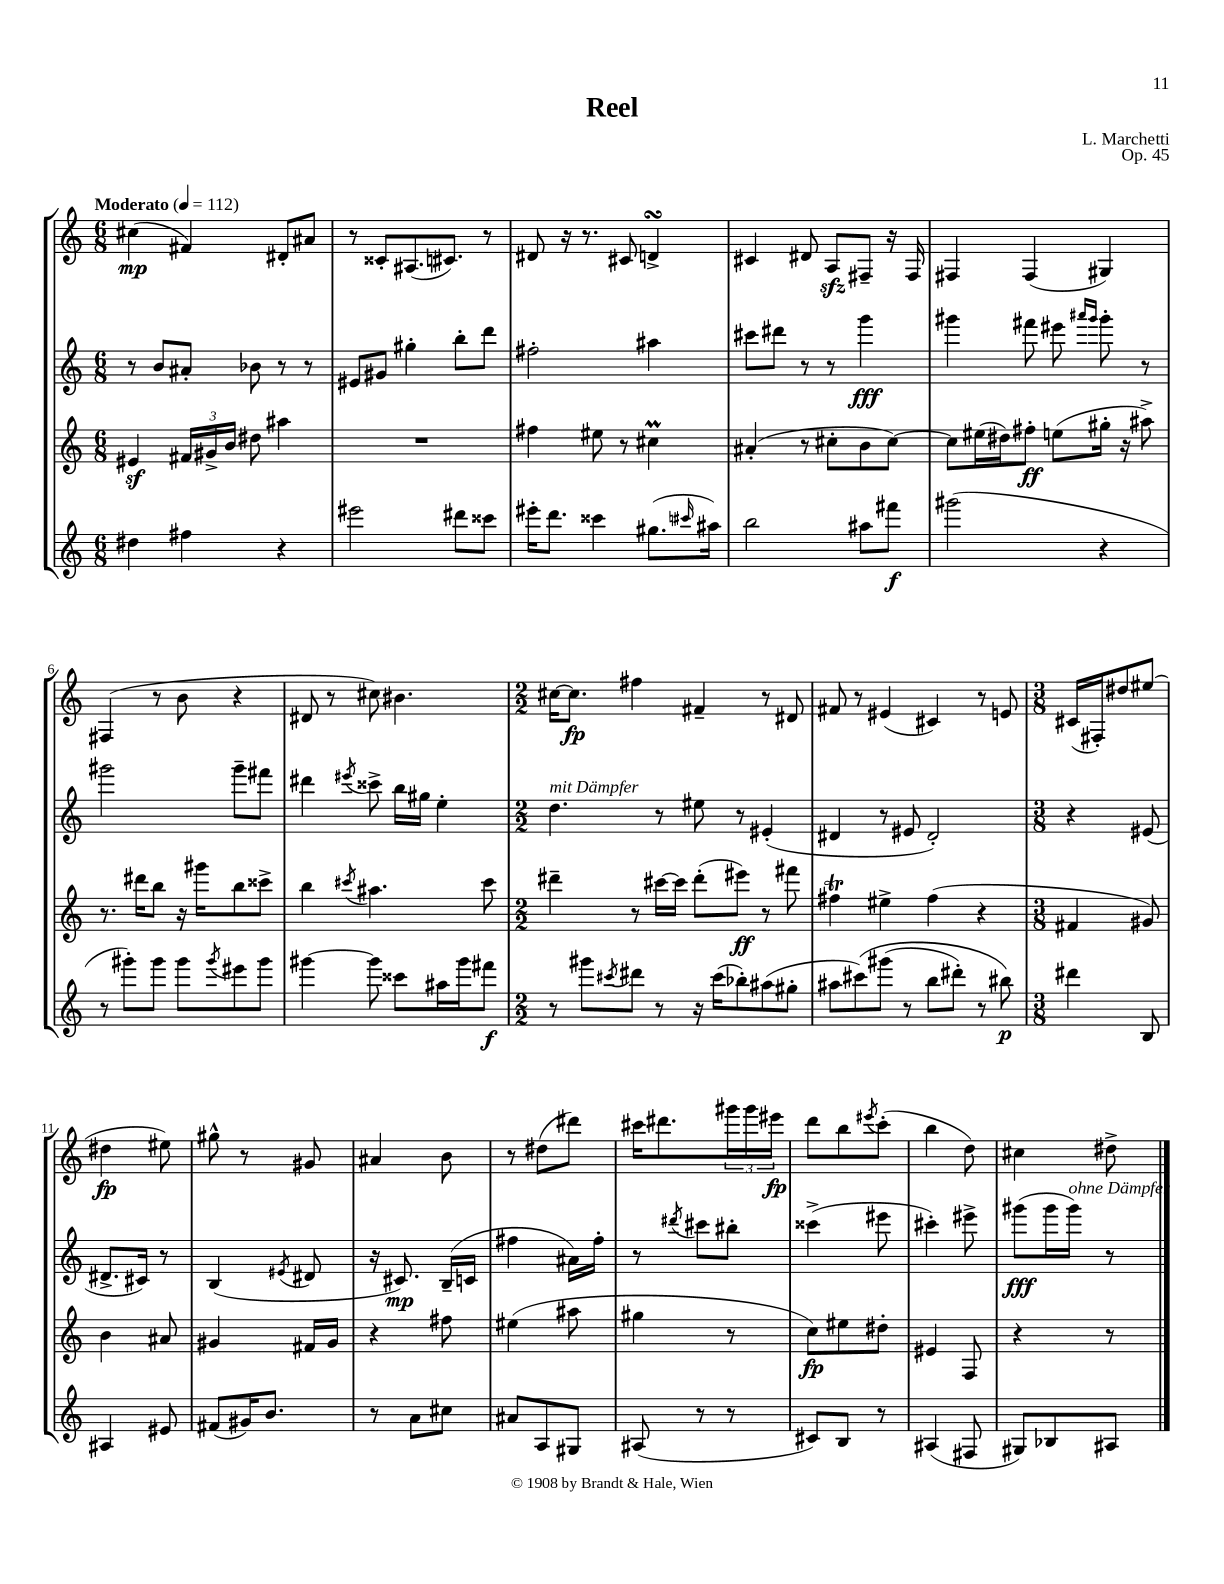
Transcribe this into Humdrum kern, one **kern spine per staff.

**kern	**kern	**kern	**kern
*staff4	*staff3	*staff2	*staff1
*clefG2	*clefG2	*clefG2	*clefG2
*k[]	*k[]	*k[]	*k[]
*M6/8	*M6/8	*M6/8	*M6/8
*MM112	*MM112	*MM112	*MM112
4dd#	4e#	8r	(4cc#
.	.	8b	.
4ff#	24f#	8a#'	4f#)
.	24g#^	.	.
.	24b	.	.
.	8dd#	8b-	.
4r	4aa#	8r	8d#'
.	.	8r	8a#
=	=	=	=
2eee#	2.r	8e#	8r
.	.	8g#	8c##'
.	.	4gg#'	(8.A#
.	.	.	8.c#)
8ddd#	.	8bb'	.
8ccc##	.	8ddd	8r
=	=	=	=
16eee#'	4ff#	2ff#'	8d#
8.ddd	.	.	.
.	.	.	16r
.	.	.	8.r
4ccc##	8ee#	.	.
.	8r	.	8c#
(8.gg#	4cc#	4aa#	4d^
16qqccc#	.	.	.
16aa#)	.	.	.
=	=	=	=
2bb	(4a#'	8ccc#	4c#
.	.	8ddd#	.
.	8r	8r	8d#
.	8cc#'	8r	8A
8aa#	8b	4ggg	8F#~
8fff#	[8cc#)	.	16r
.	.	.	16F#
=	=	=	=
(2ggg#	8cc#]	4ggg#	4F#
.	(16ee#	.	.
.	16dd#)	.	.
.	8ff#'	8fff#	(4F#
.	(8ee	8eee#	.
.	.	16qqaaa#	.
.	.	16qqggg#	.
4r	16gg#'	8ggg#'	4G#)
.	16r	.	.
.	8aa#^)	8r	.
=	=	=	=
8r	8.r	2ggg#	(4F#
8ggg#')	.	.	.
.	16ddd#	.	.
8ggg#	8bb	.	8r
8ggg#	16r	.	8b
.	16ggg#	.	.
8qggg#	.	.	.
8eee#	8bb	8ggg#~	4r
8ggg#	8ccc##^	8fff#	.
=	=	=	=
[4ggg#	4bb	4ddd#	8d#
.	.	.	8r
.	8qccc#	8qeee#	.
8ggg#]	4.aa#	8ccc##^	8cc#)
8ccc##	.	16bb	4.b#
.	.	16gg#	.
16aa#	.	4ee'	.
16ggg#	.	.	.
8fff#	8ccc#	.	.
=	=	=	=
*M2/2	*M2/2	*M2/2	*M2/2
8r	4ddd#~	4.dd	[16cc#
.	.	.	8.cc#]
8ggg#	.	.	.
8qccc#	.	.	.
8ddd#	8r	.	4ff#
8r	[16ccc#	8r	.
.	16ccc#]	.	.
16r	(8ddd#'	8ee#	4f#~
(16ccc#	.	.	.
8bb-')	8eee#)	8r	.
(8aa#	8r	(4e#'	8r
8gg#'	8fff#	.	8d#
=	=	=	=
8aa#	4ff#	4d#	8f#
&(8ccc#)	.	.	8r
(8ggg#	4ee#^	8r	(4e#
8r	.	8e#	.
8bb	(4ff#	2d#')	4c#)
8ddd#')	.	.	.
8r	4r	.	8r
8bb#&)	.	.	8e
=	=	=	=
*M3/8	*M3/8	*M3/8	*M3/8
4ddd#	4f#	4r	(16c#
.	.	.	16F#')
.	.	.	8dd#
8B	8g#)	(8e#	(8ee#
=	=	=	=
4A#	4b	8.d#^	4dd#
.	.	16c#)	.
8e#	8a#	8r	8ee#)
=	=	=	=
(8f#	4g#	(4B	8gg#^^
16g#)	.	.	8r
8.b	.	.	.
.	.	8qe#	.
.	16f#	8d#	8g#
.	16g#	.	.
=	=	=	=
8r	4r	16r	4a#
.	.	8.c#)	.
8a	.	.	.
8cc#	8ff#	(16B~	8b
.	.	16c	.
=	=	=	=
8a#	(4ee#	4ff#	8r
8A	.	.	(8dd#
8G#	8aa#	16a#)	8ddd#)
.	.	16ff#'	.
=	=	=	=
(8A#	4gg#	8r	16ccc#
.	.	.	8.ddd#
.	.	8qddd#	.
8r	.	8ccc#	.
8r	8r	8bb#'	24ggg#
.	.	.	24ggg#
.	.	.	24eee#
=	=	=	=
8c#)	8cc)	(4ccc##^	8ddd
8B	8ee#	.	8bb
.	.	.	8qeee#
8r	8dd#'	8eee#	(8ccc'
=	=	=	=
(4A#	4e#	4ccc#')	4bb
8F#	8F	8eee#^	8dd)
=	=	=	=
8G#)	4r	(8ggg#	4cc#
8B-	.	16ggg#	.
.	.	16ggg#)	.
8A#	8r	8r	8dd#^
==	==	==	==
*-	*-	*-	*-
